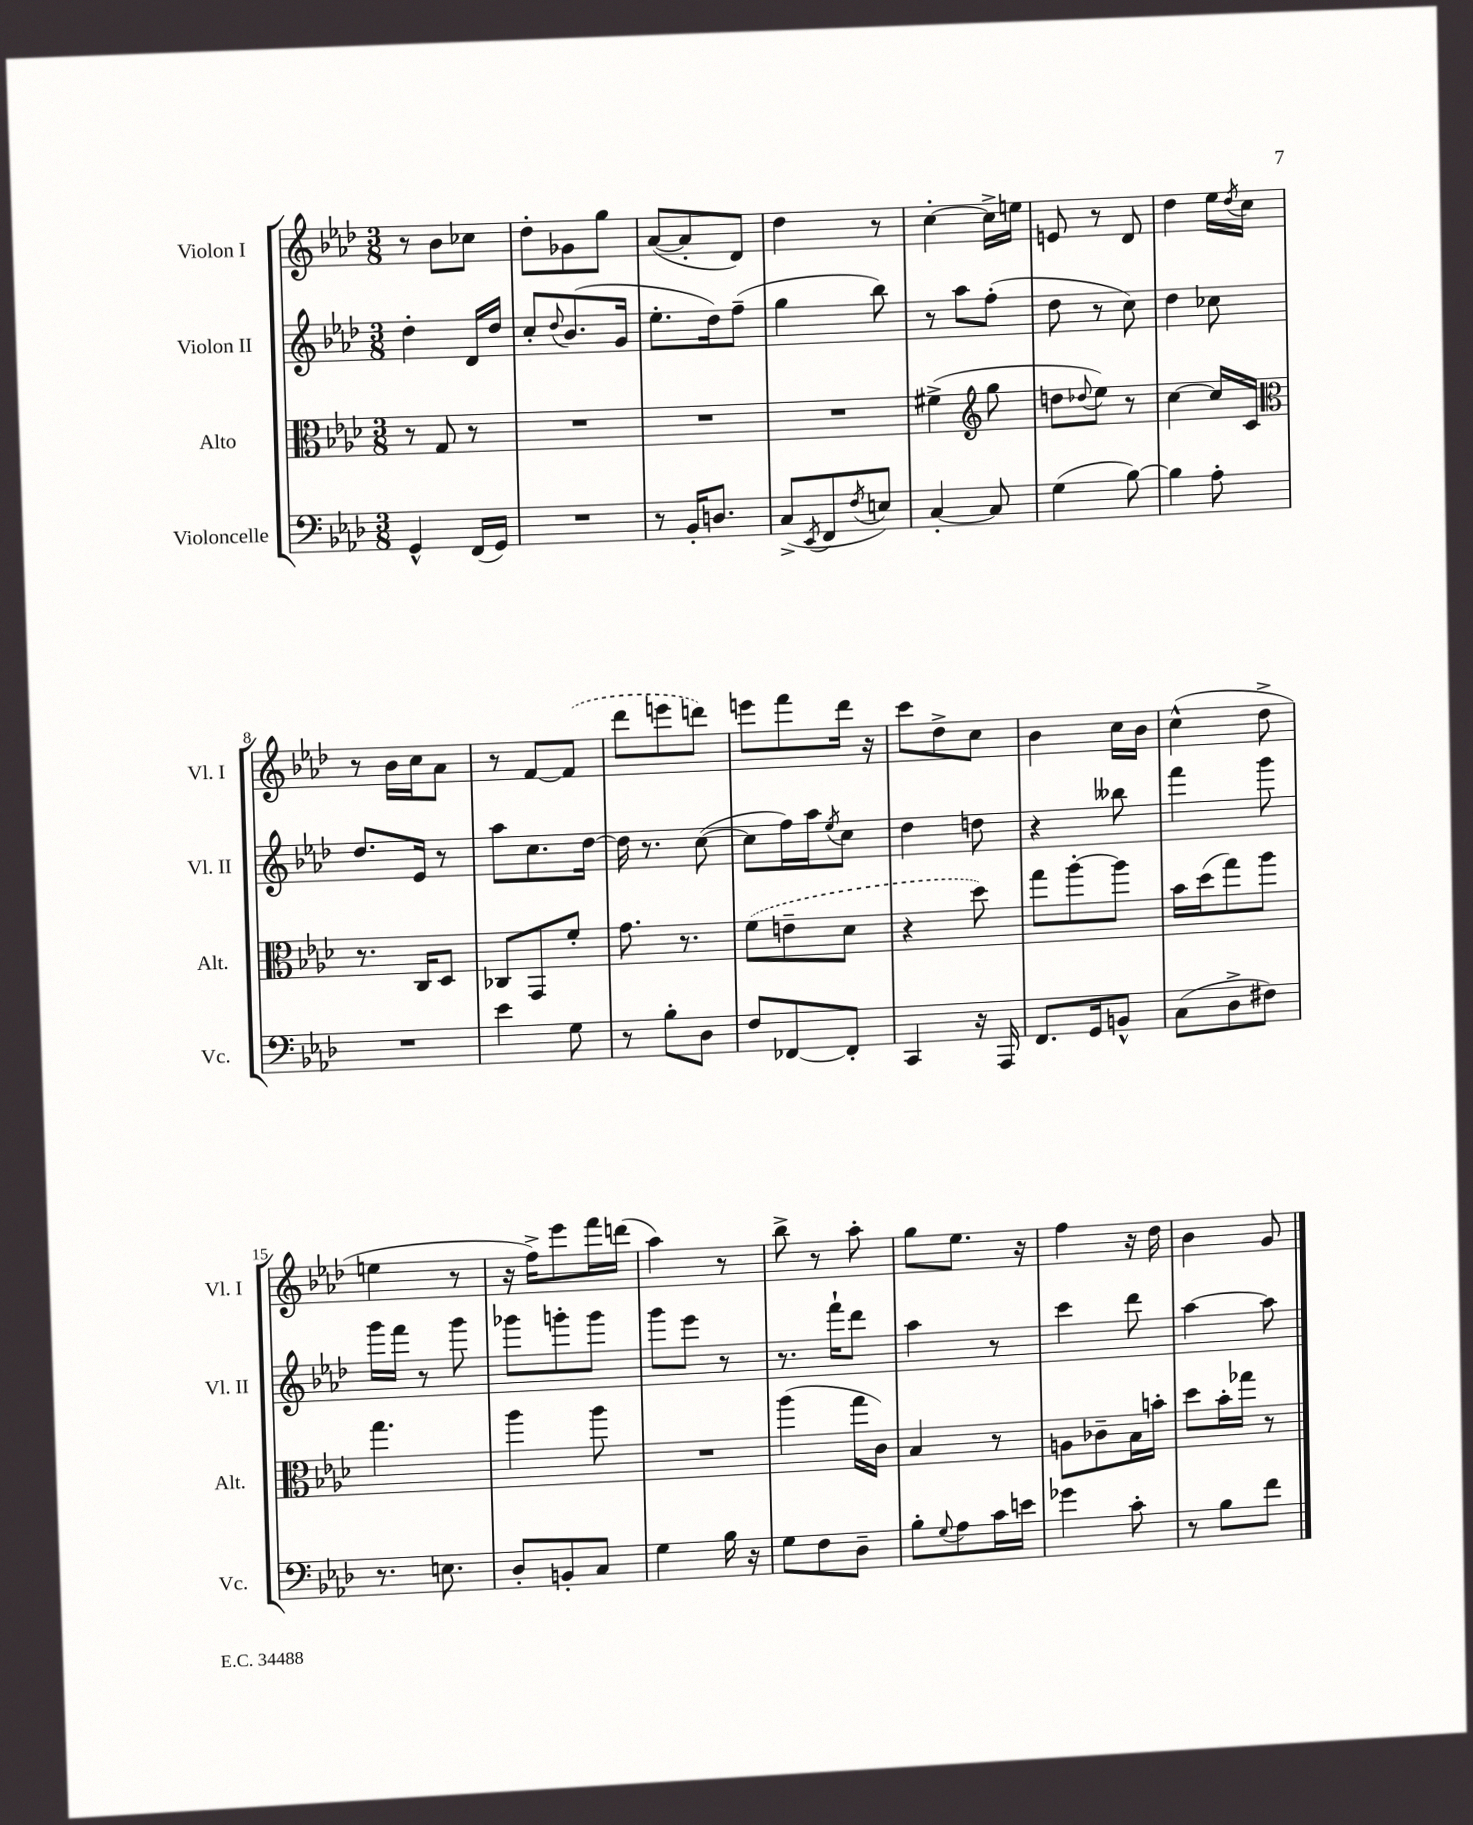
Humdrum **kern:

**kern	**kern	**kern	**kern
*staff4	*staff3	*staff2	*staff1
*clefF4	*clefC3	*clefG2	*clefG2
*k[b-e-a-d-]	*k[b-e-a-d-]	*k[b-e-a-d-]	*k[b-e-a-d-]
*M3/8	*M3/8	*M3/8	*M3/8
4GG^^	8r	4dd-'	8r
.	8G	.	8b-
(16FF	8r	16d-	8cc-
16GG)	.	16dd-	.
=	=	=	=
4.r	4.r	8cc'	8dd-'
.	.	8qqdd-	.
.	.	(8.b-	8g-
.	.	.	8gg
.	.	16g	.
=	=	=	=
8r	4.r	8.ee-'	([8a-
16BB-'	.	.	8a-']
8.D	.	16dd-)	.
.	.	(8ff~	8d-)
=	=	=	=
(8C^	4.r	4gg	4dd-
8qEE-	.	.	.
8FF	.	.	.
8qF	.	.	.
8E)	.	8bb-)	8r
=	=	=	=
[4C'	(4f#^	8r	[4cc'
.	.	8aa-	.
*	*clefG2	*	*
8C]	8gg	(8ff'	16cc^]
.	.	.	16ee
=	=	=	=
(4G	8dd	8dd-	8e
.	8qqdd-	.	.
.	8ee-)	8r	8r
[8B-)	8r	8cc)	8d-
=	=	=	=
4B-]	[4cc	4dd-	4dd-
8A-'	16cc]	8cc-	16ee-
.	.	.	8qdd-
.	16c	.	16cc
=	=	=	=
*	*clefC3	*	*
4.r	8.r	8.dd-	8r
.	.	.	16b-
.	16C	16e-	16cc
.	8D-	8r	8a-
=	=	=	=
4e-	8C-	8aa-	8r
.	8GG	8.cc	[8f
8G	8f'	.	(8f]
.	.	[16dd-	.
=	=	=	=
8r	8.g	16dd-]	8ddd-
.	.	8.r	.
8B-'	.	.	8eee
.	8.r	.	.
8D-	.	([8cc	8ddd)
=	=	=	=
8F	(8f	8cc]	8eee
[8FF-	8e~	16ff)	8fff
.	.	16aa-	.
.	.	8qee-	.
8FF-']	8d-	8cc	16ddd-
.	.	.	16r
=	=	=	=
4CC	4r	4dd-	8ccc
.	.	.	8dd-^
16r	8dd-)	8dd	8cc
16AAA-	.	.	.
=	=	=	=
8.FF	8gg	4r	4b-
.	[8aa-'	.	.
16GG	.	.	.
8BB^^	8aa-]	8bb--	16cc
.	.	.	16b-
=	=	=	=
(8C	16b-	4fff	(4cc^^
.	(16dd-	.	.
8D-^	8gg)	.	.
8F#)	8aa-	8ggg	8dd-^
=	=	=	=
8.r	4.gg	16ggg	4ee
.	.	16fff	.
.	.	8r	.
8.E	.	.	.
.	.	8ggg	8r
=	=	=	=
8D-'	4aa-	8ggg-	16r
.	.	.	16ff^)
8BB'	.	8ggg'	8eee-
8C	8aa-	8ggg	16fff
.	.	.	(16ddd
=	=	=	=
4G	4.r	8ggg	4aa-)
.	.	8eee-	.
16B-	.	8r	8r
16r	.	.	.
=	=	=	=
8G	(4aa-	8.r	8bb-^
8F	.	.	8r
.	.	16fff`	.
8D-~	16gg	8ddd-	8aa-'
.	16c)	.	.
=	=	=	=
8B-'	4B-	4aa-	8gg
8qqG	.	.	.
8A-	.	.	8.ee-
16c	8r	8r	.
16e	.	.	16r
=	=	=	=
4g-	8A	4ccc	4ff
.	8c-~	.	.
8c'	16B-	8ddd-	16r
.	16b'	.	16dd-
=	=	=	=
8r	8dd-	[4aa-	4b-
8B-	16b-'	.	.
.	16gg-	.	.
8f	8r	8aa-]	8g
==	==	==	==
*-	*-	*-	*-
